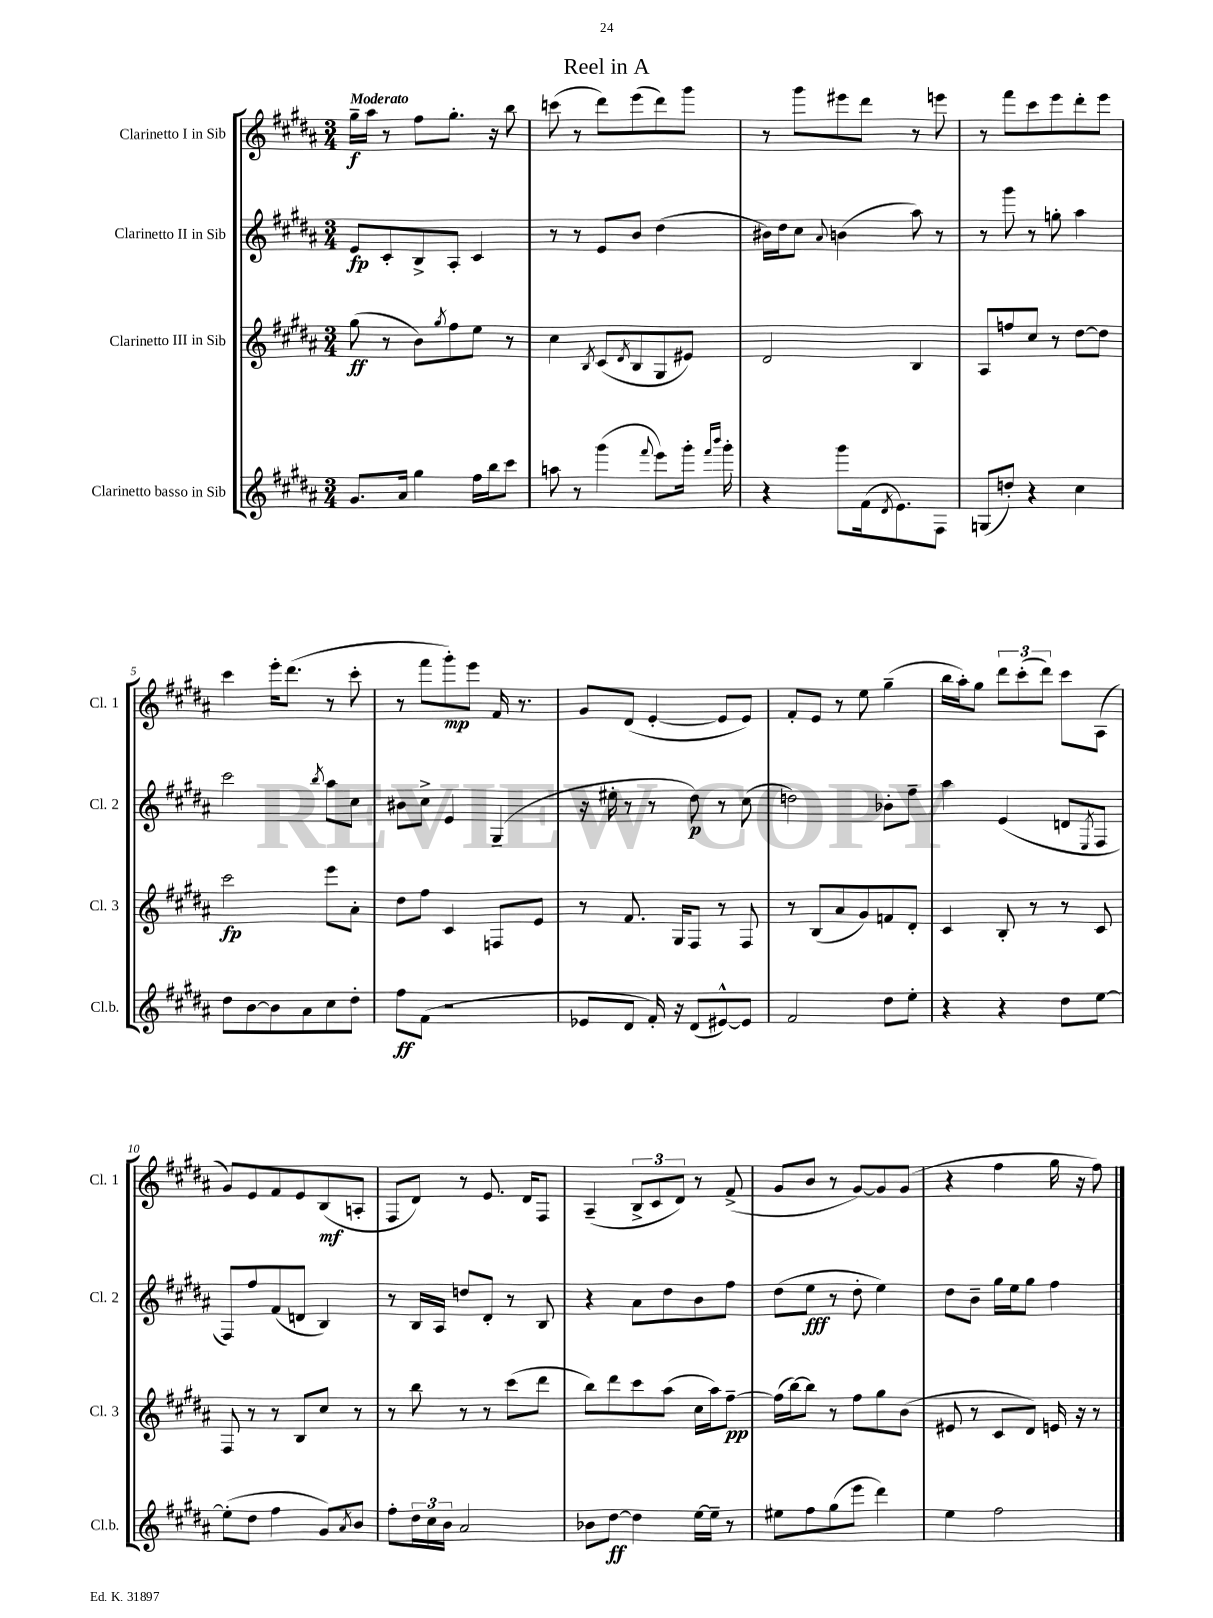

**kern	**kern	**kern	**kern
*staff4	*staff3	*staff2	*staff1
*clefG2	*clefG2	*clefG2	*clefG2
*k[f#c#g#d#a#]	*k[f#c#g#d#a#]	*k[f#c#g#d#a#]	*k[f#c#g#d#a#]
*M3/4	*M3/4	*M3/4	*M3/4
8.g#	(8gg#	8e	16gg#~
.	.	.	16aa#
.	8r	8c#'	8r
16a#	.	.	.
4gg#	8b)	8B^	8ff#
.	8qgg#	.	.
.	8ff#	8A#'	8.gg#'
16ff#	8ee	4c#	.
16bb	.	.	16r
8ccc#	8r	.	8bb
=	=	=	=
8aa	4cc#	8r	(8ccc
8r	.	8r	8r
.	8qB	.	.
(4ggg#	(8c#	8e	8ddd#)
.	8qd#	.	.
.	8B	8b	(8eee
8qqfff#	.	.	.
8eee)	8G#	(4dd#	8ddd#)
16ggg#'	8e#)	.	8ggg#
16qqfff#	.	.	.
16qqbbb	.	.	.
16ggg#'	.	.	.
=	=	=	=
4r	2d#	16b#)	8r
.	.	16dd#	.
.	.	8cc#	8ggg#
.	.	8qqa#	.
8ggg#	.	(4b	8eee#
(16f#	.	.	8ddd#
8qd#	.	.	.
8.e)	.	.	.
.	4B	8aa#)	8r
8F#	.	8r	8eee
=	=	=	=
(8G	8A#	8r	8r
8dd')	8ff	8ggg#	8fff#
4r	8cc#	8r	8ccc#
.	8r	8gg'	8eee
4cc#	[8dd#	4aa#	8ddd#'
.	8dd#]	.	8eee
=	=	=	=
8dd#	2ccc#	2ccc#	4ccc#
[8b	.	.	.
8b]	.	.	16eee'
.	.	.	(8.ddd#
8a#	.	.	.
.	.	8qbb	.
8cc#	8eee	8aa#	8r
8dd#'	8a#'	8cc#	8ccc#'
=	=	=	=
8ff#	8dd#	8b#	8r
(8f#	8ff#	8cc#^	8fff#
2r	4c#	4e	8ggg#')
.	.	.	8eee
.	8F	(4G#~	16f#
.	.	.	8.r
.	8e	.	.
=	=	=	=
8e-	8r	16r	8g#
.	.	16ee#'	.
8d#	8.f#	8r	(8d#
16f#')	.	8r	[4e'
16r	16G#	.	.
(8d#	8F#	8dd#)	.
[8e#^^)	8r	8r	8e]
8e#]	8F#	(8cc#	8e)
=	=	=	=
2f#	8r	2dd)	8f#'
.	(8B	.	8e
.	8a#	.	8r
.	8g#)	.	8ee
8dd#	8f	8b-'	(4gg#~
8ee'	8d#'	8ff#~	.
=	=	=	=
4r	4c#	4aa#	16bb
.	.	.	16aa#')
.	.	.	8gg#
4r	8B'	(4e	12ddd#
.	.	.	(12ccc#'
.	8r	.	.
.	.	.	12ddd#)
8dd#	8r	8d	8ccc#
.	.	8qE	.
[8ee	8c#	8F#	(8A#
=	=	=	=
(8ee']	8F#	8F#)	8g#)
8dd#	8r	8ff#	8e
4ff#	8r	(8f#	8f#
.	8B	8d	8e
8g#)	8cc#	4B)	(8B
8qa#	.	.	.
8b	8r	.	8A'
=	=	=	=
8ff#'	8r	8r	8F#
24dd#	8bb	16B	8d#)
24cc#	.	.	.
.	.	16A#	.
24b	.	.	.
2a#	8r	8dd	8r
.	8r	8d#'	8.e
.	(8ccc#	8r	.
.	.	.	16d#
.	8ddd#	8B	8F#
=	=	=	=
8b-	8bb)	4r	(4A#~
[8dd#	8ddd#	.	.
4dd#]	8ccc#	8a#	12B^
.	.	.	12c#
.	(8aa#	8dd#	.
.	.	.	12d#)
[16ee	16cc#	8b	8r
16ee~]	16aa#)	.	.
8r	[8ff#~	8ff#	(8f#^
=	=	=	=
8ee#	(16ff#]	(8dd#	8g#
.	[16bb)	.	.
8ff#	8bb]	8ee	8b
(8gg#	8r	8r	8r
8eee	8ff#	8dd#'	[8g#)
4ddd#)	8gg#	4ee)	8g#]
.	(8b	.	(8g#
=	=	=	=
4ee	8e#	8dd#	4r
.	8r	8b~	.
2ff#	8c#	16gg#	4ff#
.	.	16ee	.
.	8d#)	8gg#	.
.	16e	4ff#	16gg#
.	16r	.	16r
.	8r	.	8ff#)
==	==	==	==
*-	*-	*-	*-
